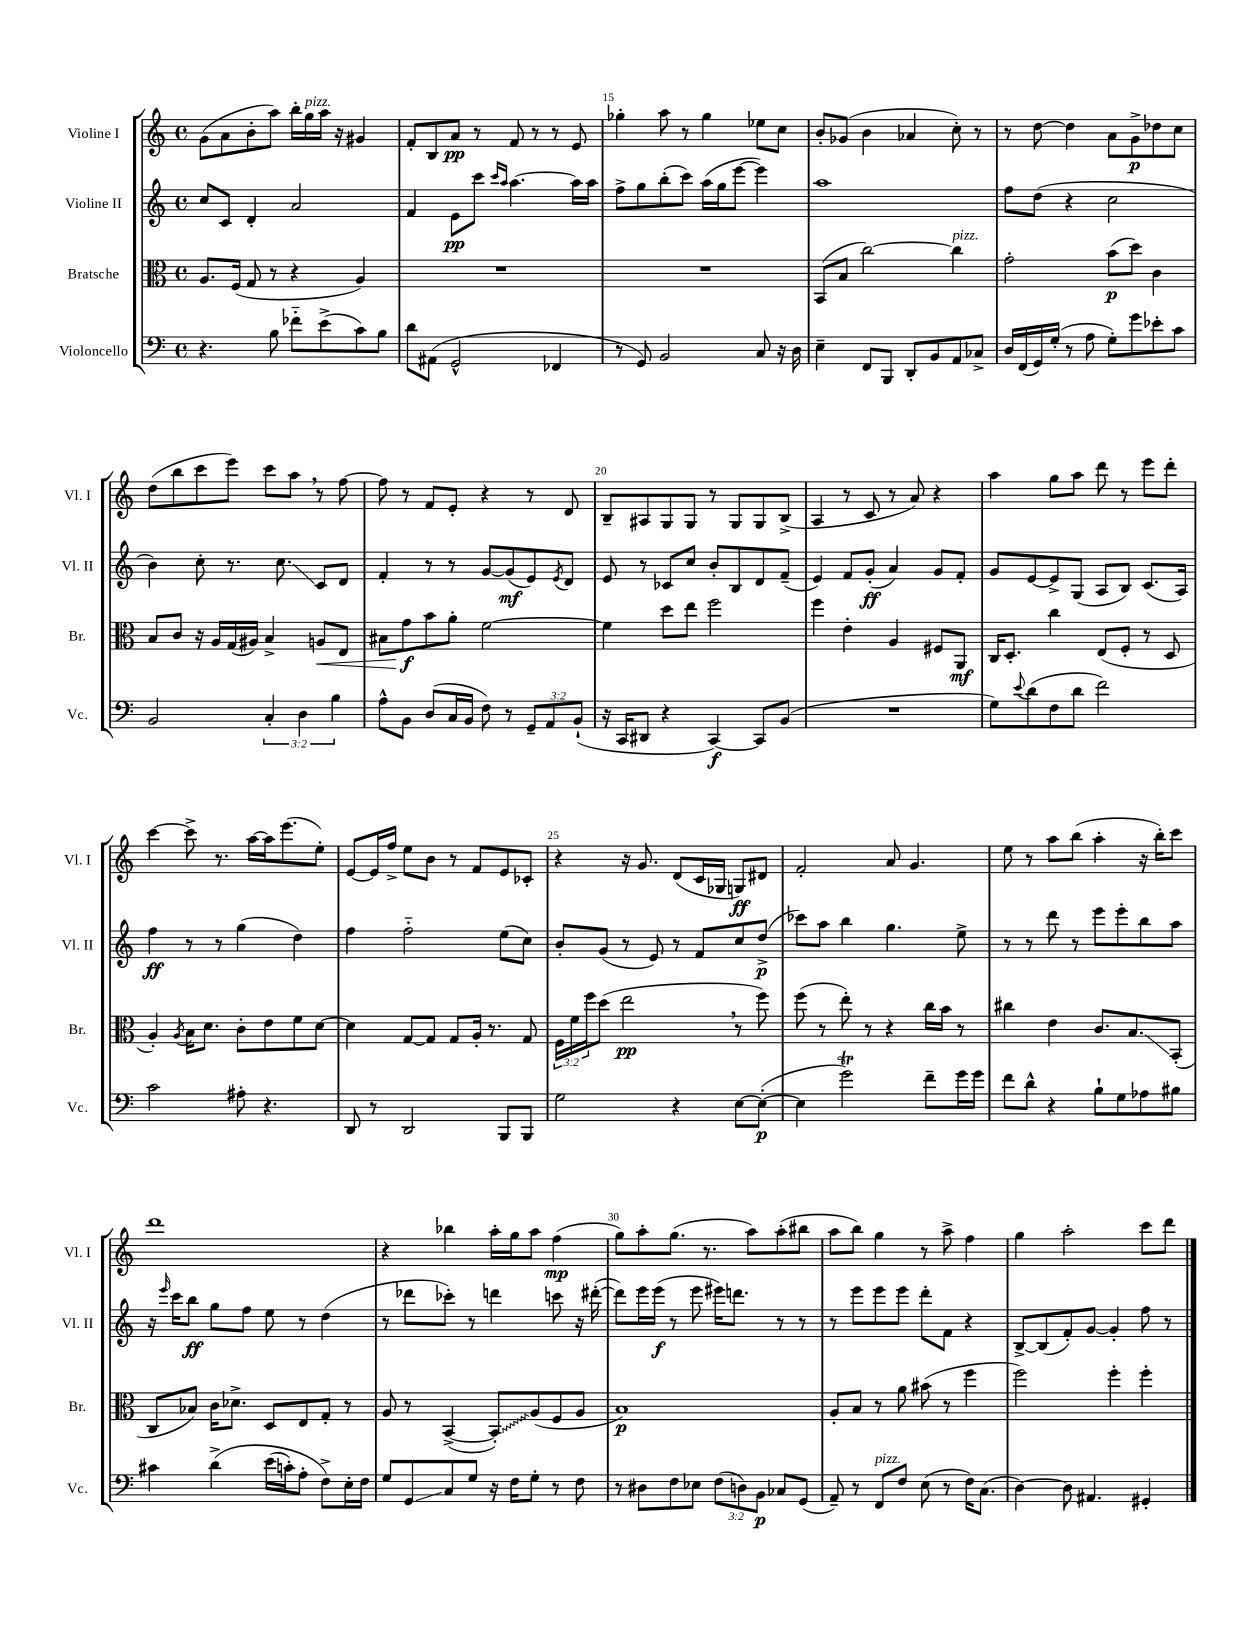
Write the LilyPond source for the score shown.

<<
\new StaffGroup <<
\new Staff = "s0" \with { instrumentName = "Violine I" shortInstrumentName = "Vl. I" } {
    \clef treble \key c \major \defaultTimeSignature \time 4/4
    g'8( a'8 b'8-. a''8) b''16-. g''16^\markup { \italic "pizz." } a''16 r16 gis'4 |
    f'8-. b8 a'8\pp r8 f'8 r8 r8 e'8 |
    ges''4-. a''8 r8 ges''4 ees''8 c''8 |
    b'8-. ges'8( b'4 aes'4 c''8-.) r8 |
    r8 d''8~ d''4 a'8 g'8->\p des''8 c''8 |
    d''8( b''8 c'''8 e'''8) c'''8 a''8 \breathe r8 f''8~ |
    f''8 r8 f'8 e'8-. r4 r8 d'8 |
    b8-- ais8 g8 g8 r8 g8 g8 b8->( |
    a4 r8 c'8 r8 a'8) r4 |
    a''4 g''8 a''8 d'''8 r8 e'''8 d'''8-. |
    c'''4~ c'''8-> r8. a''16~ a''16 e'''8.( e''8-.) |
    e'8~ e'16 f''16-> e''8 b'8 r8 f'8 e'8 ces'8-. |
    r4 r16 g'8. d'8( c'16 ges16 g8\ff) dis'8 |
    f'2-. a'8 g'4. |
    e''8 r8 a''8 b''8( a''4-. r16 b''16-.) c'''8 |
    d'''1 |
    r4 bes''4 a''16-. g''16 a''8 f''4\mp( |
    g''8) a''8-. g''8.( r8. a''8) a''8-.( bis''8 |
    a''8 b''8) g''4 r8 a''8-> f''4 |
    g''4 a''2-. c'''8 d'''8 \bar "|." |
}
\new Staff = "s1" \with { instrumentName = "Violine II" shortInstrumentName = "Vl. II" } {
    \clef treble \key c \major \defaultTimeSignature \time 4/4
    c''8 c'8 d'4-. a'2 |
    f'4 e'8\pp c'''8 \grace { c'''16 a''16 } a''4.~ a''16 a''16 |
    f''8-> g''8 b''8-.( c'''8) a''16( g''16 e'''8~ e'''4) |
    a''1 |
    f''8 d''8( r4 c''2 |
    b'4) c''8-. r8. c''8.\glissando c'8 d'8 |
    f'4-. r8 r8 g'8~ g'8\mf( e'8) \acciaccatura { e'8 } d'8 |
    e'8 r8 ces'8 c''8 b'8-. b8 d'8 f'8--( |
    e'4) f'8 g'8-.\ff( a'4) g'8 f'8-. |
    g'8 e'8~ e'8-> g8( a8 b8) c'8.( a16) |
    f''4\ff r8 r8 g''4( d''4) |
    f''4 f''2-_ e''8( c''8) |
    b'8-. g'8( r8 e'8) r8 f'8 c''8 d''8->\p( |
    ces'''8) a''8 b''4 g''4. e''8-> |
    r8 r8 d'''8 r8 e'''8 e'''8-. b''8 a''8 |
    r16 \grace { e'''16 } c'''16 b''8\ff g''8 f''8 e''8 r8 d''4( |
    r8 des'''8 ces'''8-.) r8 d'''4 c'''8 r16 dis'''16~-.( |
    dis'''8) e'''16 e'''16\f( r8 e'''8 eis'''16) d'''8. r8 r8 |
    r8 e'''8 e'''8 e'''8 d'''8-. f'8 r4 |
    b8~-> b8( f'8-.) g'8~ g'4-. f''8 r8 \bar "|." |
}
\new Staff = "s2" \with { instrumentName = "Bratsche" shortInstrumentName = "Br." } {
    \clef alto \key c \major \defaultTimeSignature \time 4/4 \override Staff.TupletNumber.text = #tuplet-number::calc-fraction-text
    a8. f16( g8 r8 r4 a4) |
    R1 |
    R1 |
    b,8( b8 c''2~) c''4^\markup { \italic "pizz." } |
    g'2-. b'8\p( d''8) c'4 |
    b8 c'8 r16 a16 g16( ais16) b4-> a8\< e8 |
    bis8 g'8\f\! b'8 a'8-. f'2~ |
    f'4 d''8 e''8 f''2 |
    f''4 e'4-. a4 fis8 a,8\mf |
    c16 d8.-. c''4 e8( f8-. r8 d8 |
    a4-.) \acciaccatura { a8 } b16 d'8. c'8-. e'8 f'8 d'8~ |
    d'4 g8~ g8 g8 a16-. r8. g8 |
    \tuplet 3/2 { f16 f'16 f''16 } d''8( e''2\pp \breathe r8 f''8) |
    f''8( r8 e''8-.) r8 r4 c''16 b'16 r8 |
    cis''4 e'4 c'8. b8.\glissando b,8-.( |
    c8 bes8) c'16 des'8.-> d8 e8 g8-. r8 |
    a8 r8 b,4~->( \once \override Glissando.style = #'zigzag b,8-.\glissando) a8( f8 a8 |
    b1\p) |
    a8-. b8 r8 a'8 bis'8( r8 f''4 |
    f''2) f''4-. f''4-. \bar "|." |
}
\new Staff = "s3" \with { instrumentName = "Violoncello" shortInstrumentName = "Vc." } {
    \clef bass \key c \major \defaultTimeSignature \time 4/4 \override Staff.TupletNumber.text = #tuplet-number::calc-fraction-text
    r4. b8 fes'8-_ e'8->( c'8) b8 |
    d'8 ais,8( g,2-^ fes,4 |
    r8 g,8) b,2 c8 r16 d16 |
    e4-- f,8 b,,8 d,8-. b,8 a,8 ces8-> |
    d16 f,16( g,16) g16-.( r8 a8 g8-.) g'8 ees'8-. c'8 |
    b,2 \tuplet 3/2 { c4-. d4 b4 } |
    a8-^ b,8 d8( c16 b,16 f8) r8 \tuplet 3/2 { g,8-- a,8 b,8-!( } |
    r16 c,16 dis,8 r4 c,4~\f) c,8 b,8( |
    R1 |
    g8) \appoggiatura { e'8 } d'8( f8 d'8 f'2) |
    c'2 ais8-. r4. |
    d,8 r8 d,2 b,,8 b,,8 |
    g2 r4 e8~ e8~-.\p( |
    e4 g'2\trill) f'8-- g'16 g'16 |
    f'8 d'8-^ r4 b8-! g8 aes8 bis8 |
    cis'4 d'4->\( e'16( c'16-.) a8-. f8->\) e16-. f16 |
    g8 g,8\glissando c8 g8 r16 f16 g8-. r8 f8 |
    r8 dis8 f8 ees8 \tuplet 3/2 { f8( d8) b,8\p } ces8 g,8( |
    a,8--) r8 f,8^\markup { \italic "pizz." } f8 e8( r8 f16) c8.( |
    d4~) d8 ais,4. gis,4-. \bar "|." |
}
>>
>>
\layout { \context { \Score currentBarNumber = #13 \override BarNumber.break-visibility = ##(#f #t #t) barNumberVisibility = #(every-nth-bar-number-visible 5) } }
